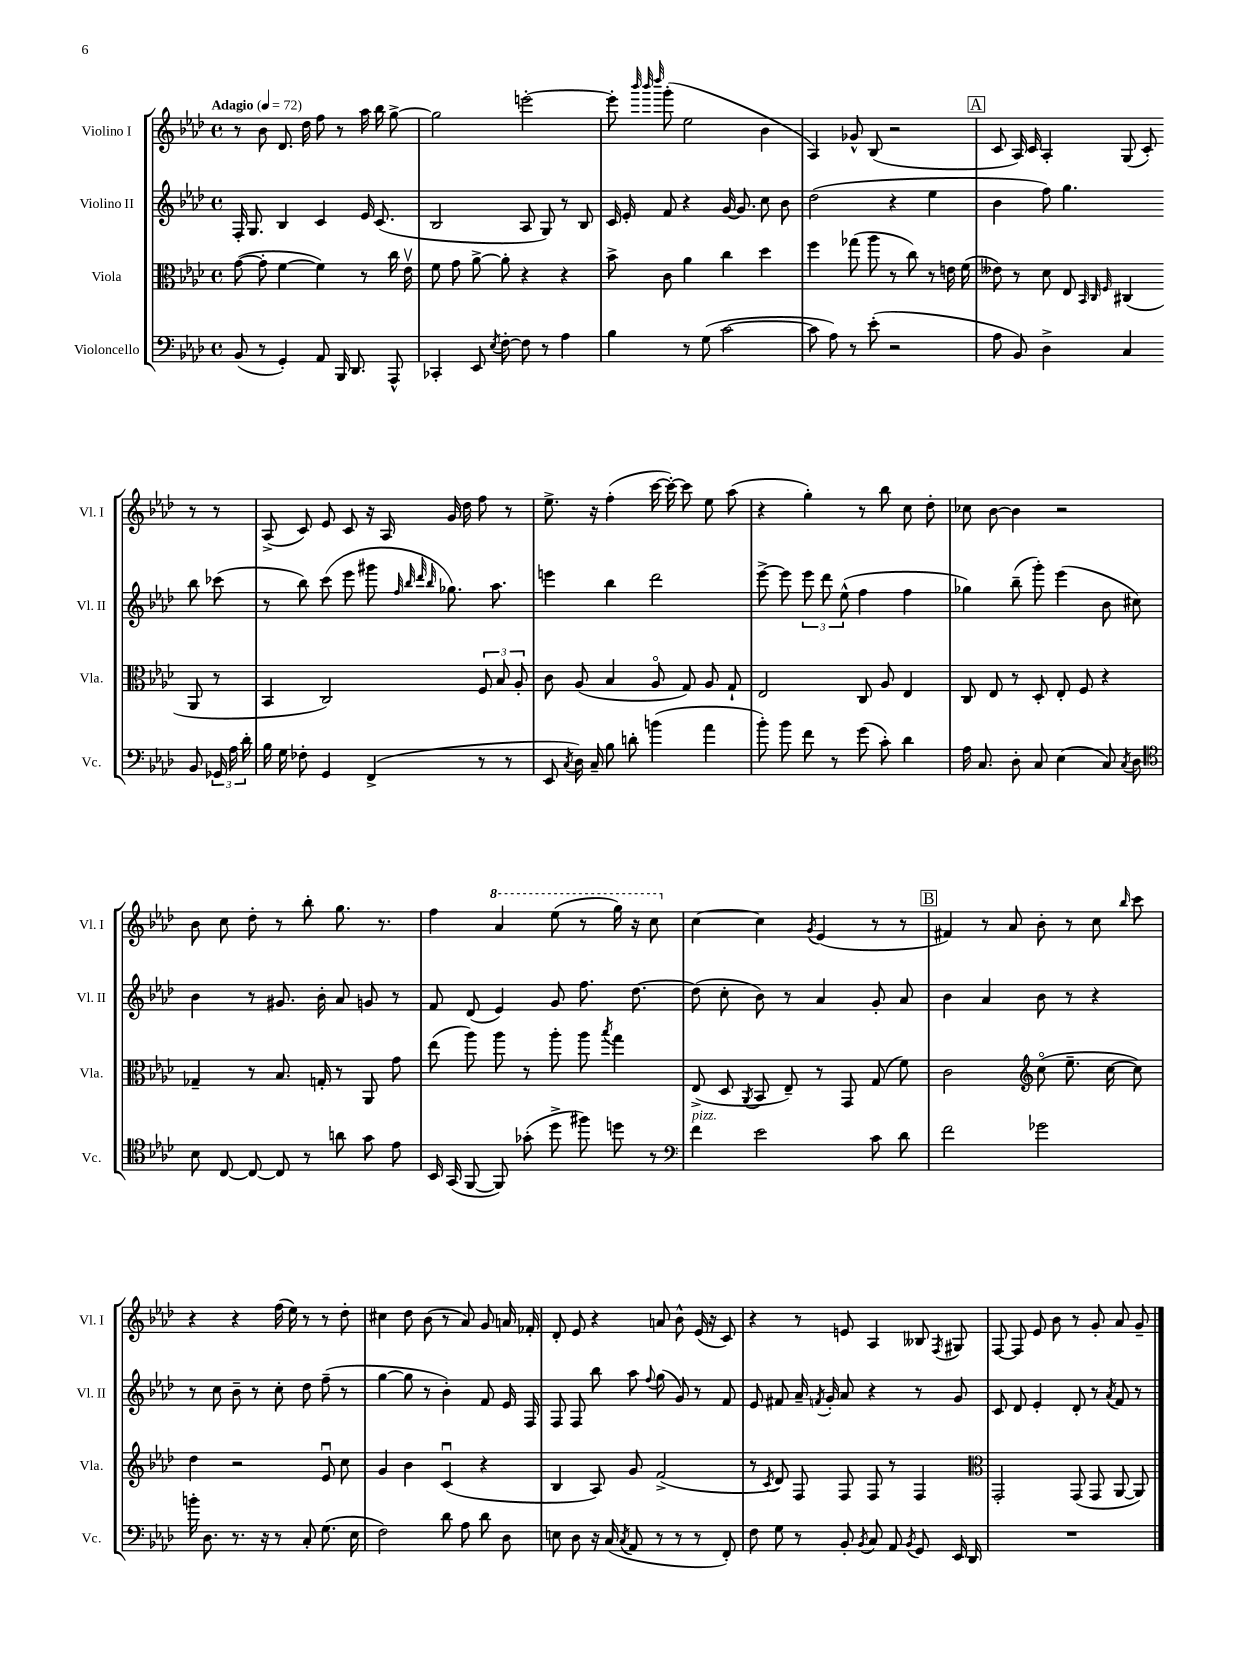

**kern	**kern	**kern	**kern
*part4	*part3	*part2	*part1
*staff4	*staff3	*staff2	*staff1
*I"Violoncello	*I"Viola	*I"Violino II	*I"Violino I
*I'Vc.	*I'Vla.	*I'Vl. II	*I'Vl. I
*clefF4	*clefC3	*clefG2	*clefG2
*k[b-e-a-d-]	*k[b-e-a-d-]	*k[b-e-a-d-]	*k[b-e-a-d-]
*M4/4	*M4/4	*M4/4	*M4/4
*met(c)	*met(c)	*met(c)	*met(c)
*MM72	*MM72	*MM72	*MM72
=1	=1	=1	=1
!	!	!	!LO:TX:a:B:t=Adagio
(8BB-/	([8g\	16F'/	8r
.	.	8.G/	.
8r	8g'\]	.	8b-\
4GG'/)	[4f\	4B-/	8.d-/
.	.	.	16dd-\
8AA-/	4f\])	4c/	8ff\
16BBB-/	.	.	8r
8.DD-/	.	.	.
.	8r	16e-/	16aa-\
.	.	(8.c/	16bb-\
8AAA-^^/	16cc\	.	[8gg^\
.	16e-v\	.	.
=2	=2	=2	=2
4CC-X'/	8f\	2B-/	2gg\]
.	8g\	.	.
8EE-/	[8a-^\	.	.
8qE-/	.	.	.
[8F'\	8a-'\]	.	.
8F\]	4r	8A-/	[2eeen'\
8r	.	8G/)	.
4A-\	4r	8r	.
.	.	8B-/	.
=3	=3	=3	=3
4B-\	8b-^\	16c/	8eee'\]
.	.	16e-'/	.
.	.	.	32qqbbb-/
.	.	.	32qqbbb-/
.	.	.	32qqdddd-/
.	8c\	8f/	(8ggg'\
8r	4a-\	4r	2ee-\
(8G\	.	.	.
[2c\	4cc\	[16g/	.
.	.	8.g/]	.
.	4dd-\	8cc\	4b-\
.	.	8b-\	.
=4	=4	=4	=4
8c\]	4ff\	(2dd-\	4A-/)
8A-\)	.	.	.
8r	(8gg-X\	.	8g-X^^/
(8e-'\	8aa-\	.	(8B-/
2r	8r	4r	2r
.	8cc\)	.	.
.	8r	4ee-\	.
.	16en\	.	.
.	(16f\	.	.
!!LO:REH:place=s1:t=A
=5	=5	=5	=5
8A-\	8e--X\)	4b-\	8c/
8BB-/)	8r	.	16A-/)
.	.	.	16c/
4D-^\	8d-\	8ff\)	4A-'/
.	8E-/	4.gg\	.
.	32qqBB-/	.	.
.	32qqC/	.	.
.	32qqF/	.	.
4C/	(4C#X/	.	(8G/
.	.	.	8c'/)
8BB-/	8AA-/	8bb-\	8r
24GG-X/	8r	(8ccc-X\	8r
24A-\	.	.	.
24d-'\	.	.	.
!!LO:LB:g=z
=6	=6	=6	=6
16B-\	4BB-/	8r	(8A-^/
16G\	.	.	.
8F-X'\	.	8bb-\)	8c/)
4GG/	2C/)	(8ccc\	8e-/
.	.	8eee-\	8c/
(4FF^/	.	8ggg#X\	16r
.	.	.	16A-/
.	.	32qqff/	.
.	.	32qqbb-/	.
.	.	32qqddd-/	.
.	.	32qqbb-/	.
.	.	8.gg-X\)	16g/
.	.	.	16dd-\
8r	12F/	.	8ff\
.	.	8.aa-\	.
.	12B-/	.	.
8r	.	.	8r
.	12A-'/	.	.
=7	=7	=7	=7
8EE-/	8c\	4eeen\	8.ee-^\
8qC/	.	.	.
16D-\)	(8A-/	.	.
16C~/	.	.	16r
8B-\	4B-/	4bb-\	(4ff'\
8dn'\	.	.	.
(4bn\	8A-/	2ddd-\	[16ccc\
.	.	.	16ccc'\_)
.	8G/)	.	8ccc\]
4a-\	8A-/	.	8ee-\
.	8G`/	.	(8aa-\
=8	=8	=8	=8
8b-'\)	2E-/	[8eee-^\	4r
8b-\	.	8eee-\]	.
8f\	.	12eee-\	4gg'\)
.	.	12ddd-\	.
8r	.	.	.
.	.	(12ee-^^\	.
(8g\	8C/	4ff\	8r
8c'\)	8A-/	.	8bb-\
4d-\	4E-/	4ff\	8cc\
.	.	.	8dd-'\
=9	=9	=9	=9
16A-\	8C/	4gg-X\)	8cc-X\
8.C/	.	.	.
.	8E-/	.	[8b-\
8D-'\	8r	(8bb-~\	4b-\]
8C/	8D-'/	8ggg'\)	.
(4E-\	8E-'/	(4eee-\	2r
.	8F/	.	.
8C/)	4r	8b-\	.
8qC/	.	.	.
8D-\	.	8cc#X\)	.
!!LO:LB:g=z
=10	=10	=10	=10
*clefC4	*	*	*
8B-\	4G-X~/	4b-\	8b-\
[8C/	.	.	8cc\
8C/_	8r	8r	8dd-'\
8C/]	8.B-/	8.g#X/	8r
8r	.	.	8bb-'\
.	16Gn'/	16b-'\	.
8an\	8r	8a-/	8.gg\
8g\	8AA-/	8gn/	.
.	.	.	8.r
8e-\	8g\	8r	.
=11	=11	=11	=11
16BB-/	(8ee-\	8f/	4ff\
(16GG/	.	.	.
[8FF/	8aa-\)	(8d-/	.
*	*	*	*8va
8FF/])	8aa-\	4e-/)	4aa-/
(8g-X'\	8r	.	.
8dd-^\	8aa-'\	8g/	(8eee-\
8ff#X\)	8aa-\	8.ff\	8r
.	8qbb-/	.	.
8ddn\	4gg\	.	16ggg\)
.	.	[8.dd-\	16r
8r	.	.	8ccc\
=12	=12	=12	=12
*clefF4	*	*	*
*	*	*	*X8va
!LO:TX:a:i:t=pizz.	!	!	!
4f\	(8E-^/	(8dd-\]	[4cc\
.	8D-/	8cc'\	.
.	8qAA-/	.	.
2e-\	8BB-/	8b-\)	4cc\]
.	8E-~/)	8r	.
.	.	.	8qg/
.	8r	4a-/	(4e-/
.	8GG/	.	.
8c\	(8G/	8g'/	8r
8d-\	8f\)	8a-/	8r
!!LO:REH:place=s1:t=B
=13	=13	=13	=13
2f\	2c\	4b-\	4f#X/)
.	.	4a-/	8r
.	.	.	8a-/
*	*clefG2	*	*
2g-X\	(8cc\	8b-\	8b-'\
.	8.ee-~\	8r	8r
.	.	4r	8cc\
.	[16cc\	.	.
.	.	.	16qqbb-/
.	8cc\])	.	8ccc\
!!LO:LB:g=z
=14	=14	=14	=14
16bn'\	4dd-\	8r	4r
8.D-\	.	.	.
.	.	8cc\	.
8.r	2r	8b-~\	4r
.	.	8r	.
16r	.	.	.
8r	.	8cc'\	(16ff\
.	.	.	16ee-\)
8C'/	.	8dd-\	8r
(8.G\	8e-u/	(8ff~\	8r
.	8cc\	8r	8dd-'\
16E-\	.	.	.
=15	=15	=15	=15
2F\)	4g/	[4gg\	4cc#X\
.	4b-\	8gg\]	8dd-\
.	.	8r	(8b-\
8d-\	(4cu/	4b-'\)	8r
8A-\	.	.	8a-/)
8d-\	4r	8f/	8g/
8D-\	.	16e-/	16an/
.	.	16F/	16f-X'/
=16	=16	=16	=16
8En\	4B-/	8F/	8d-'/
8D-\	.	8F/	8e-/
16r	8A-/)	8bb-\	4r
(16C/	.	.	.
8qC/	.	.	.
8AA-/	8g/	8aa-\	.
.	.	8qqff/	.
8r	(2f^/	(8gg\	8an/
8r	.	8g/)	8b-^^\
8r	.	8r	(16e-/
.	.	.	16r
8FF'/)	.	8f/	8c/)
=17	=17	=17	=17
8F\	8r	8e-/	4r
.	8qc/	.	.
8G\	8d-/)	8f#X/	.
8r	8F/	16a-~/	8r
.	.	8qfn/	.
.	.	16g'/	.
8BB-'/	8F/	8a-/	8en/
8qBB-/	.	.	.
8C/	8F/	4r	4A-/
8AA-/	8r	.	.
8qBB-/	.	.	.
8GG/	4F/	8r	8B--X/
.	.	.	8qF/
16EE-/	.	8g/	8G#X/
16DD-/	.	.	.
=18	=18	=18	=18
*	*clefC3	*	*
1r	2GG'/	8c/	[8F/
.	.	8d-/	8F/]
.	.	4e-'/	8e-/
.	.	.	8b-\
.	(8GG/	8d-'/	8r
.	8GG/	8r	8g'/
.	.	8qa-/	.
.	[8AA-/	8f/	8a-/
.	8AA-/])	8r	8g~/
==	==	==	==
*-	*-	*-	*-
